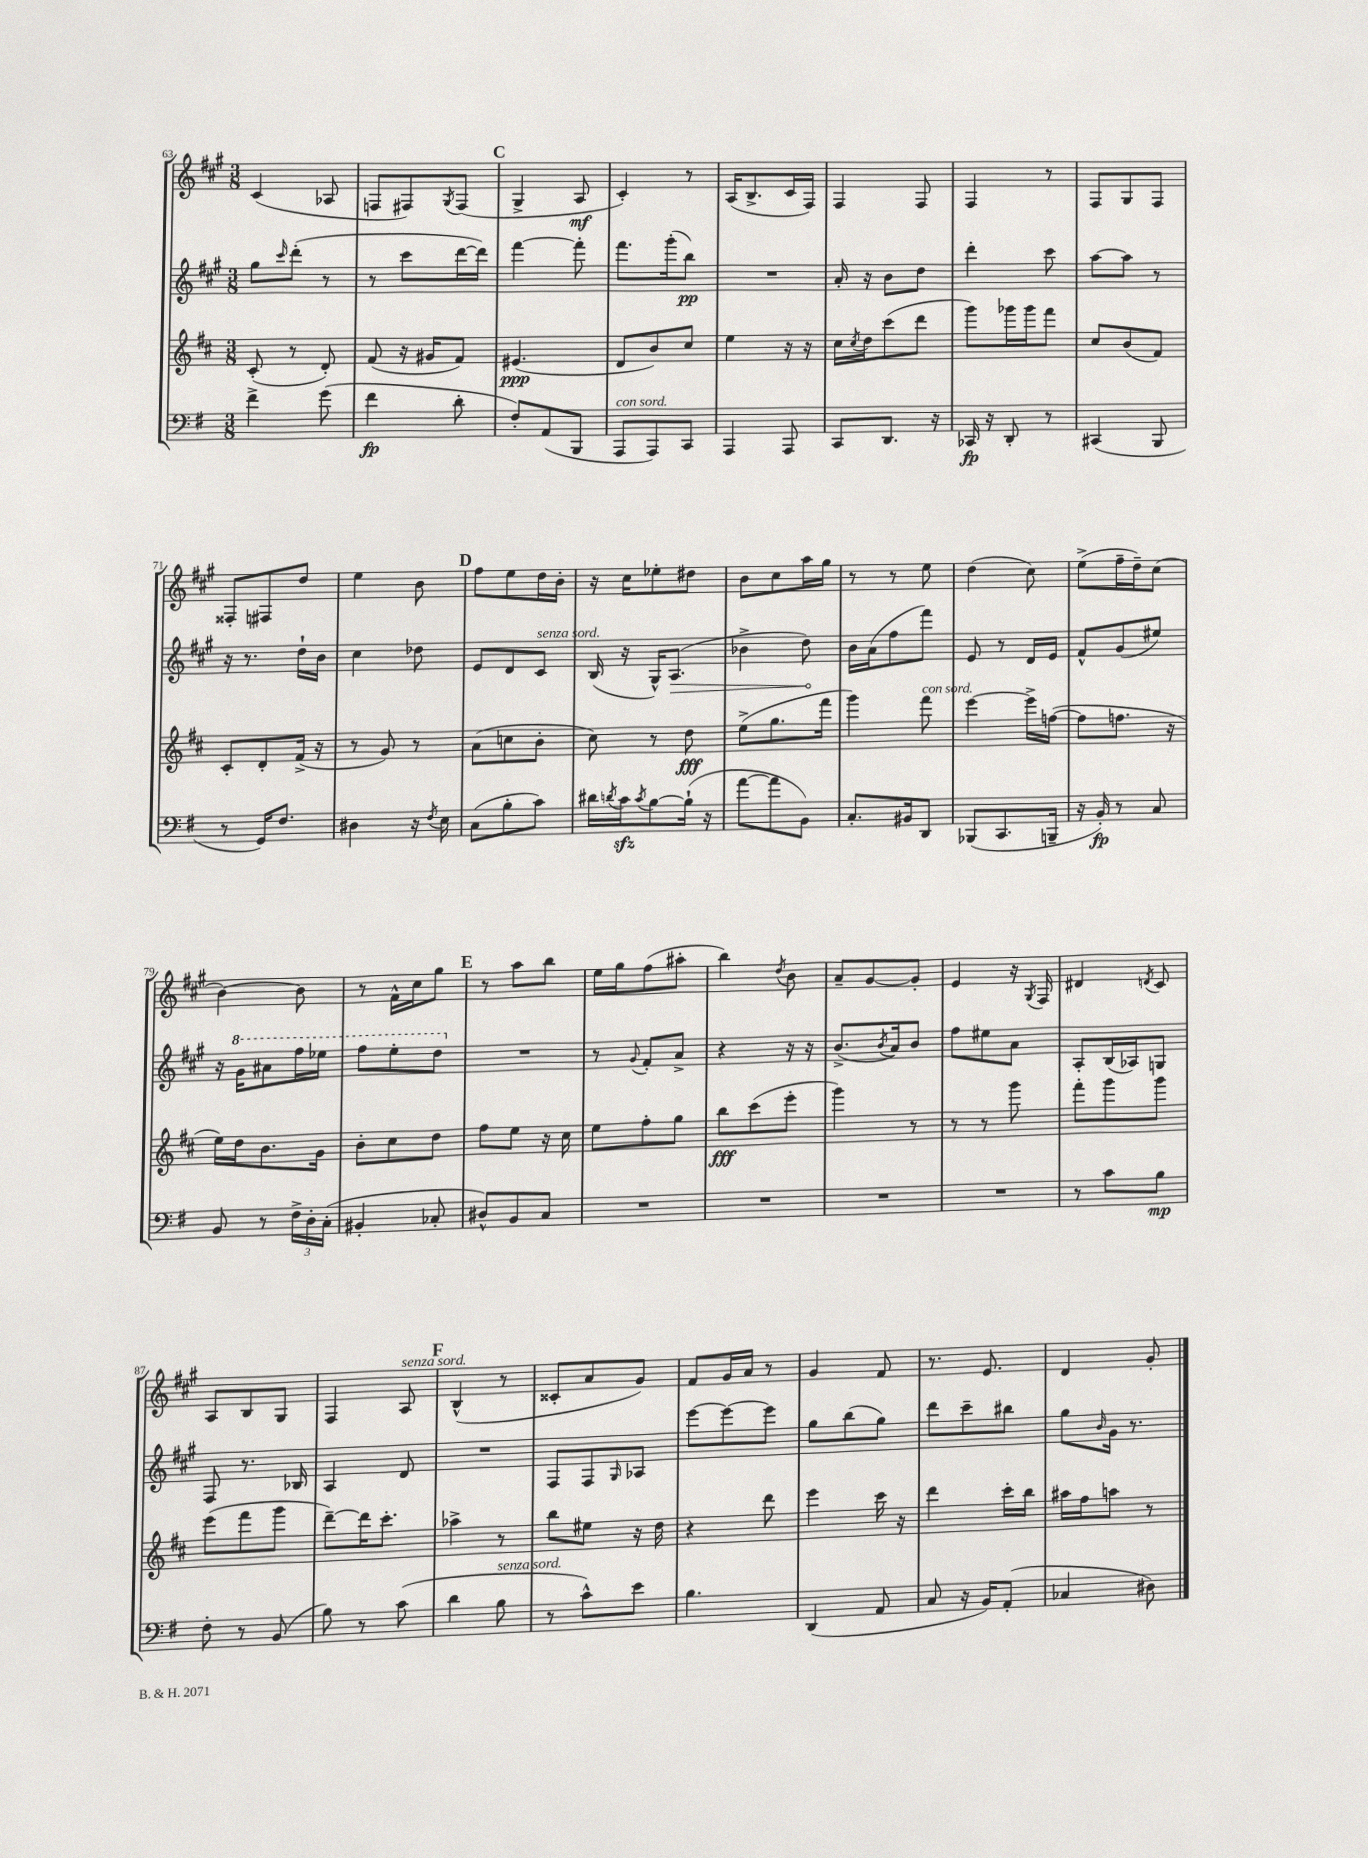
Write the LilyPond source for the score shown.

<<
\new StaffGroup <<
\new Staff = "s0" {
    \clef treble \key a \major \numericTimeSignature \time 3/8
    cis'4( aes8 |
    f8 fis8) \acciaccatura { gis8 } fis8( |
    \mark \markup { \bold "C" } gis4-> a8\mf |
    cis'4-.) r8 |
    a16( b8.-> cis'16 fis16) |
    fis4 fis8 |
    fis4 r8 |
    fis8 gis8 fis8 |
    fisis8-. fis8 d''8 |
    e''4 b'8 |
    \mark \markup { \bold "D" } fis''8 e''8 d''16 b'16-. |
    r16 cis''16 ees''8-. dis''8 |
    b'8 cis''8 a''16 gis''16 |
    r8 r8 e''8 |
    d''4( cis''8) |
    e''8->( fis''16-- d''16--) cis''8( |
    b'4~) b'8 |
    r8 fis'16-^ cis''16 gis''8 |
    \mark \markup { \bold "E" } r8 a''8 b''8 |
    e''16 gis''16 fis''8( ais''8-. |
    b''4) \acciaccatura { d''8 } b'8 |
    a'8-- gis'8~ gis'8-. |
    e'4 r16 \acciaccatura { gis8 } fis16 |
    dis'4 \acciaccatura { d'8 } cis'8 |
    a8 b8 gis8 |
    fis4 a8^\markup { \italic "senza sord." } |
    \mark \markup { \bold "F" } b4-^( r8 |
    cisis'8-. a'8 gis'8) |
    fis'8 gis'16 a'16 r8 |
    gis'4 fis'8 |
    r8. e'8. |
    d'4 gis'8-. \bar "|." |
}
\new Staff = "s1" {
    \clef treble \key a \major \numericTimeSignature \time 3/8
    gis''8 \grace { cis'''16 } d'''8-.( r8 |
    r8 cis'''8 d'''16~ d'''16) |
    \mark \markup { \bold "C" } fis'''4~ fis'''8-. |
    fis'''8. gis'''16-.( b''8\pp) |
    R4. |
    a'16-. r16 b'8 d''8 |
    d'''4-. cis'''8 |
    a''8~ a''8 r8 |
    r16 r8. d''16-! b'16 |
    cis''4 des''8 |
    \mark \markup { \bold "D" } e'8 d'8 cis'8^\markup { \italic "senza sord." } |
    b16( r16 gis16-^) \once \override Hairpin.circled-tip = ##t a8.\>( |
    bes'4-> d''8\!) |
    b'16 a'16( fis''8 fis'''8) |
    e'8 r8 d'16 e'16 |
    fis'8-^ gis'8( eis''8) |
    r16 \ottava #1 gis''16 ais''8 fis'''16 ees'''16 |
    fis'''8 e'''8-. d'''8 \ottava #0 |
    \mark \markup { \bold "E" } R4. |
    r8 \appoggiatura { gis'8 } fis'8-. a'8-> |
    r4 r16 r16 |
    b'8.->( \acciaccatura { b'8 } a'16) b'8 |
    fis''8 eis''8 a'8 |
    a8-. b16( aes16) g8 |
    fis8 r8. bes16 |
    a4 d'8 |
    \mark \markup { \bold "F" } R4. |
    fis8 fis8 \grace { gis16 } aes8 |
    e'''8~ e'''8~ e'''8 |
    gis''8 b''8( gis''8) |
    d'''8 cis'''8-- bis''8 |
    gis''8 \grace { b'16 } gis'16 r8. \bar "|." |
}
\new Staff = "s2" {
    \clef treble \key d \major \numericTimeSignature \time 3/8
    cis'8-.( r8 d'8-.) |
    fis'8( r16 gis'16 fis'8) |
    \mark \markup { \bold "C" } eis'4.\ppp( |
    d'8 b'8) cis''8 |
    e''4 r16 r16 |
    cis''16 \acciaccatura { cis''8 } d''16 cis'''8( d'''8 |
    g'''8) ges'''16 ges'''16 fis'''8 |
    cis''8 b'8( fis'8) |
    cis'8-. d'8-. fis'16->( r16 |
    r8 g'8) r8 |
    \mark \markup { \bold "D" } a'8( c''8 b'8-. |
    cis''8) r8 d''8\fff |
    e''8->( g''8. fis'''16 |
    g'''4) fis'''8^\markup { \italic "con sord." } |
    e'''4~ e'''16-> f''16~( |
    f''8 f''8. r16 |
    e''16) d''16 b'8. g'16 |
    b'8-. cis''8 d''8 |
    \mark \markup { \bold "E" } fis''8 e''8 r16 cis''16 |
    e''8 fis''8-. g''8 |
    b''8\fff cis'''8( e'''8-. |
    g'''4) r8 |
    r8 r8 g'''8 |
    fis'''8-. g'''8 g'''8 |
    e'''8( fis'''8 g'''8 |
    d'''8~--) d'''16 cis'''8.-. |
    \mark \markup { \bold "F" } aes''4-> r8 |
    b''8 eis''8 r16 d''16 |
    r4 d'''8 |
    e'''4 cis'''16 r16 |
    d'''4 cis'''16-. b''16 |
    ais''16 fis''16 a''8 r8 \bar "|." |
}
\new Staff = "s3" {
    \clef bass \key g \major \numericTimeSignature \time 3/8
    fis'4-> g'8( |
    fis'4\fp d'8-. |
    \mark \markup { \bold "C" } fis8-.) a,8( b,,8 |
    a,,8^\markup { \italic "con sord." } a,,8) c,8 |
    a,,4 a,,8 |
    c,8 d,8. r16 |
    ces,16\fp r16 d,8-. r8 |
    cis,4( b,,8 |
    r8 g,16) fis8. |
    dis4 r16 \acciaccatura { fis8 } e16 |
    \mark \markup { \bold "D" } c8( b8-. c'8) |
    dis'16 \acciaccatura { d'8 } c'16\sfz \acciaccatura { c'8 } b8~ b16-!( r16 |
    a'8~ a'8 b,8) |
    c8.-. bis,16 d,8 |
    bes,,8( c,8. b,,16-- |
    r16 b,16-.\fp) r8 c8 |
    b,8 r8 \tuplet 3/2 { fis16-> d16-. c16-.( } |
    bis,4-. ces8-. |
    \mark \markup { \bold "E" } dis8-^) b,8 c8 |
    R4. |
    R4. |
    R4. |
    R4. |
    r8 c'8 b8\mp |
    fis8-. r8 b,8( |
    b8) r8 c'8( |
    \mark \markup { \bold "F" } d'4 b8^\markup { \italic "senza sord." } |
    r8 c'8-^) e'8 |
    b4. |
    d,4( a,8 |
    c8 r16 b,16) a,8-.( |
    ces4 dis8) \bar "|." |
}
>>
>>
\layout { \context { \Score currentBarNumber = #63 } }
